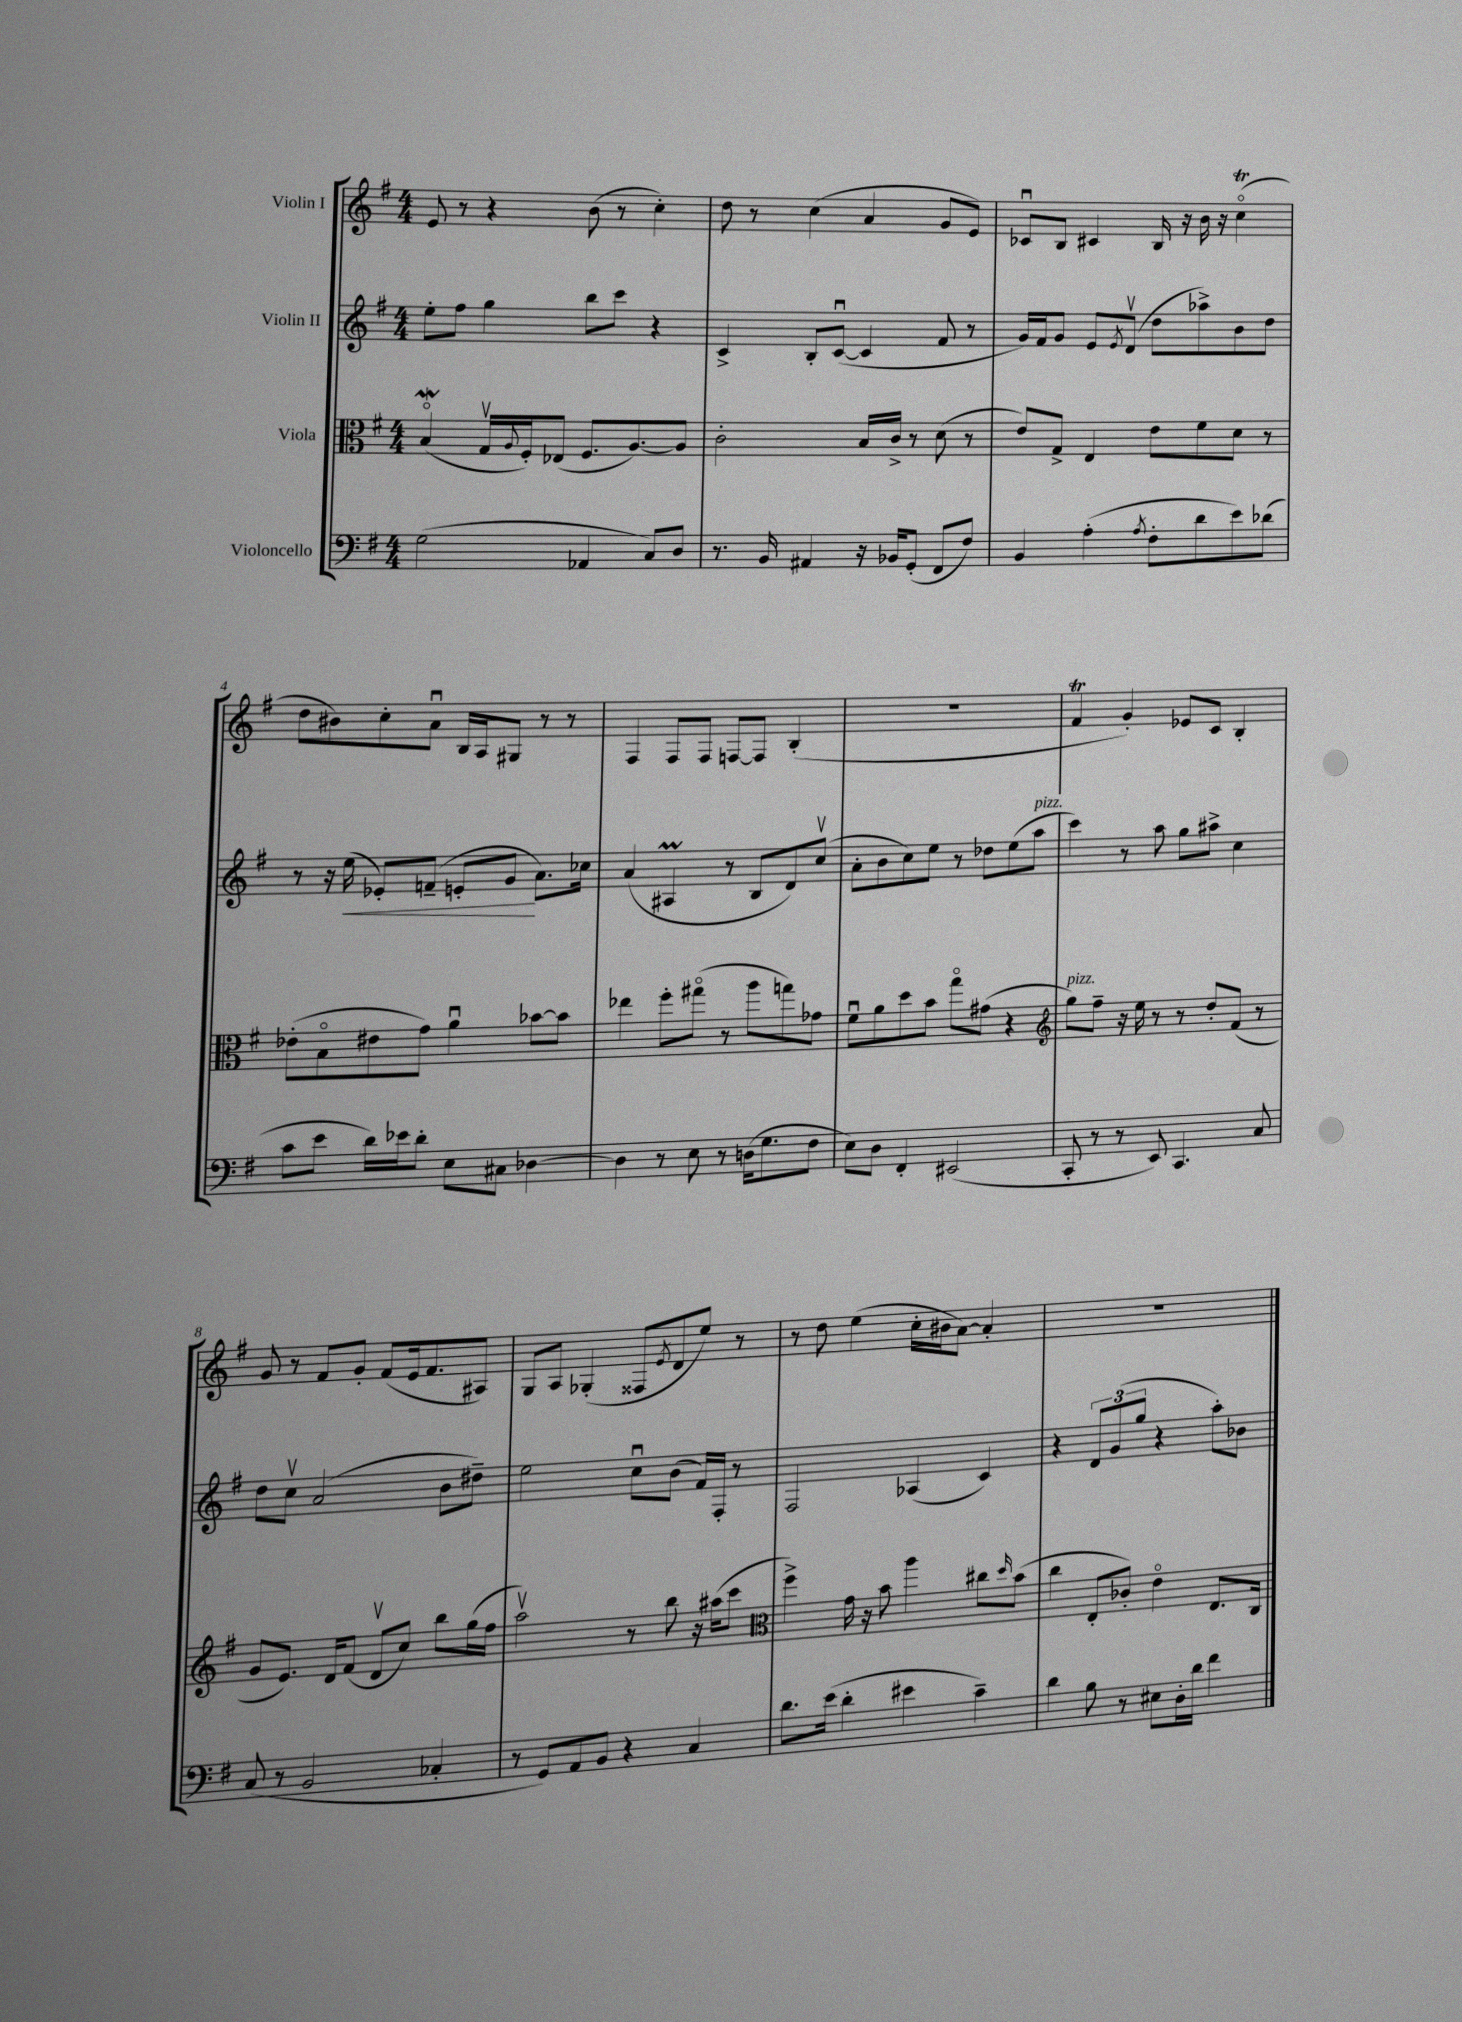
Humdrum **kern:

**kern	**kern	**kern	**dynam	**kern
*part4	*part3	*part2	*part2	*part1
*staff4	*staff3	*staff2	*staff2	*staff1
*I"Violoncello	*I"Viola	*I"Violin II	*	*I"Violin I
*clefF4	*clefC3	*clefG2	*	*clefG2
*k[f#]	*k[f#]	*k[f#]	*	*k[f#]
*M4/4	*M4/4	*M4/4	*	*M4/4
=1	=1	=1	=1	=1
(2G\	(4BW/	8ee'\L	.	8e/
.	.	8ff#\J	.	8r
.	16Gv/LL	4gg\	.	4r
.	8qqA/	.	.	.
.	16F#'/J)	.	.	.
.	(8E-X/J	.	.	.
4AA-X/	8.F#/L	8bb\L	.	(8b\
.	.	8ccc\J	.	8r
.	[8.A/)	.	.	.
8C/L)	.	4r	.	4cc'\)
8D/J	8A/J]	.	.	.
=2	=2	=2	=2	=2
8.r	2c'\	4c^/	.	8dd\
.	.	.	.	8r
16BB/	.	.	.	.
4AA#X/	.	8B'/L	.	(4cc\
.	.	([8cu/J	.	.
16r	16B/LL	4c/]	.	4a/
16BB-X/KL	16c^/JJ	.	.	.
(8GG'/J	8r	.	.	.
8FF#/L	(8d\	8f#/	.	8g/L
8F#/J)	8r	8r	.	8e/J)
=3	=3	=3	=3	=3
4BB/	8e/L)	16g/LL)	.	8c-Xu/L
.	.	16f#/J	.	.
.	8G^/J	8g/J	.	8B/J
(4A'\	4E/	8e/L	.	4c#X/
.	.	8qe/	.	.
.	.	(8dv/J	.	.
8qA/	.	.	.	.
8F#'\L	8e\L	8dd\L	.	16B/
.	.	.	.	16r
8d\	8f#\	8aa-X^\)	.	16b\
.	.	.	.	16r
8e\)	8d\J	8b\	.	(4ccT\
(8d-X\J	8r	8dd\J	.	.
!!LO:LB:g=z
=4	=4	=4	=4	=4
8c\L	(8e-X'\L	8r	.	8dd\L
8e\J	8B\	16r	.	8b#X\)
!	!	!	!LO:HP:b	!
.	.	(16ee\	<	.
16d\LL)	8e#X\	8e-X'/L)	.	8cc'\
16e-X\J	.	.	.	.
8d'\J	8g\J)	(8fn~/J	.	8au\J
8E\L	4au\	8en'/L	.	16B/LL
.	.	.	.	16A/J
8C#X\J	.	8g/J	.	8G#X/J
[4D-X\	[8b-X\L	8.a\L)	[	8r
.	8b-\J]	.	.	8r
.	.	16cc-X\Jk	.	.
=5	=5	=5	=5	=5
4D-\]	4ee-X\	(4a/	.	4F#/
8r	8ff#'\L	4A#Xm/	.	8F#/L
8E\	(8gg#X\J	.	.	8F#/J
8r	8r	8r	.	[8Fn/L
(16Dn\KL	8aa\L	8B/L	.	8F/J]
8.G\	.	.	.	.
.	8ggn\)	8d/)	.	(4B'/
8F#\J	8g-X\J	(8ccv/J	.	.
=6	=6	=6	=6	=6
8E\L)	8f#u\L	8a'\L	.	1r
8D\J	8a\	8b\	.	.
4FF#'/	8dd\	8cc\)	.	.
.	8b\J	8ee\J	.	.
(2EE#X/	8gg\L	8r	.	.
.	(8g#X\J	8dd-X\L	.	.
.	4r	(8ee\	.	.
!	!	!LO:TX:a:i:t=pizz.	!	!
.	.	8aa\J	.	.
=7	=7	=7	=7	=7
*	*clefG2	*	*	*
!	!LO:TX:a:i:t=pizz.	!	!	!
8CC'/	8gg\L)	4ccc\)	.	4f#t/
8r	8ff#~\J	.	.	.
8r	16r	8r	.	4g'/)
.	16ee\	.	.	.
8EE/)	8r	8aa\	.	.
4.CC/	8r	8gg\L	.	8e-X/L
.	8dd'/L	8aa#X^\J	.	8c/J
.	(8f#/J	4cc\	.	4B'/
8C/	8r	.	.	.
!!LO:LB:g=z
=8	=8	=8	=8	=8
(8C/	8g/L	8dd\L	.	8g/
8r	8.e/J)	8ccv\J	.	8r
2BB/	.	(2a/	.	8f#/L
.	16d/KL	.	.	.
.	(8f#/J	.	.	8g'/J
.	8dv/L	.	.	(8f#/L
.	8cc/J)	.	.	16e/k
.	.	.	.	8.f#/
4C-X'/	8bb\L	8b\L	.	.
.	(16gg\L	8dd#X~\J)	.	8A#X/J)
.	16ff#\JJ	.	.	.
=9	=9	=9	=9	=9
8r	2aav\)	2ee\	.	8G/L
8GG/L)	.	.	.	8A/J
8AA/	.	.	.	(4G-X'/
8BB/J	.	.	.	.
4r	8r	8ccu\L	.	8F##X/L
.	.	.	.	8qe/
.	8bb\	(8b\J	.	8d/
4C/	16r	16f#/LL)	.	8ee/J)
.	(16aa#X\KL	16F#'/JJ	.	.
.	8ccc\J	8r	.	8r
=10	=10	=10	=10	=10
*	*clefC3	*	*	*
8.d\L	4ff#^\)	2F#/	.	8r
.	.	.	.	8dd\
(16e\Jk	.	.	.	.
4d'\	16g\	.	.	(4ee\
.	16r	.	.	.
.	8b\	.	.	.
4e#X\	4aa\	(4A-X/	.	16cc'\LL
.	.	.	.	16b#X\J
.	.	.	.	[8a\J)
4c~\)	8cc#X\L	4c/)	.	4a'/]
.	16qqdd/	.	.	.
.	(8b\J	.	.	.
=11	=11	=11	=11	=11
4d\	4cc\	4r	.	1r
8B\	8E'/L	12d/L	.	.
.	.	(12g/	.	.
8r	8c-X'/J)	.	.	.
.	.	12gg/J	.	.
8E#X\L	4e\	4r	.	.
16D'\L	.	.	.	.
16d\JJ	.	.	.	.
4f#\	8.E/L	8aa'\L)	.	.
.	.	8b-X\J	.	.
.	16C/Jk	.	.	.
==	==	==	==	==
*-	*-	*-	*-	*-
